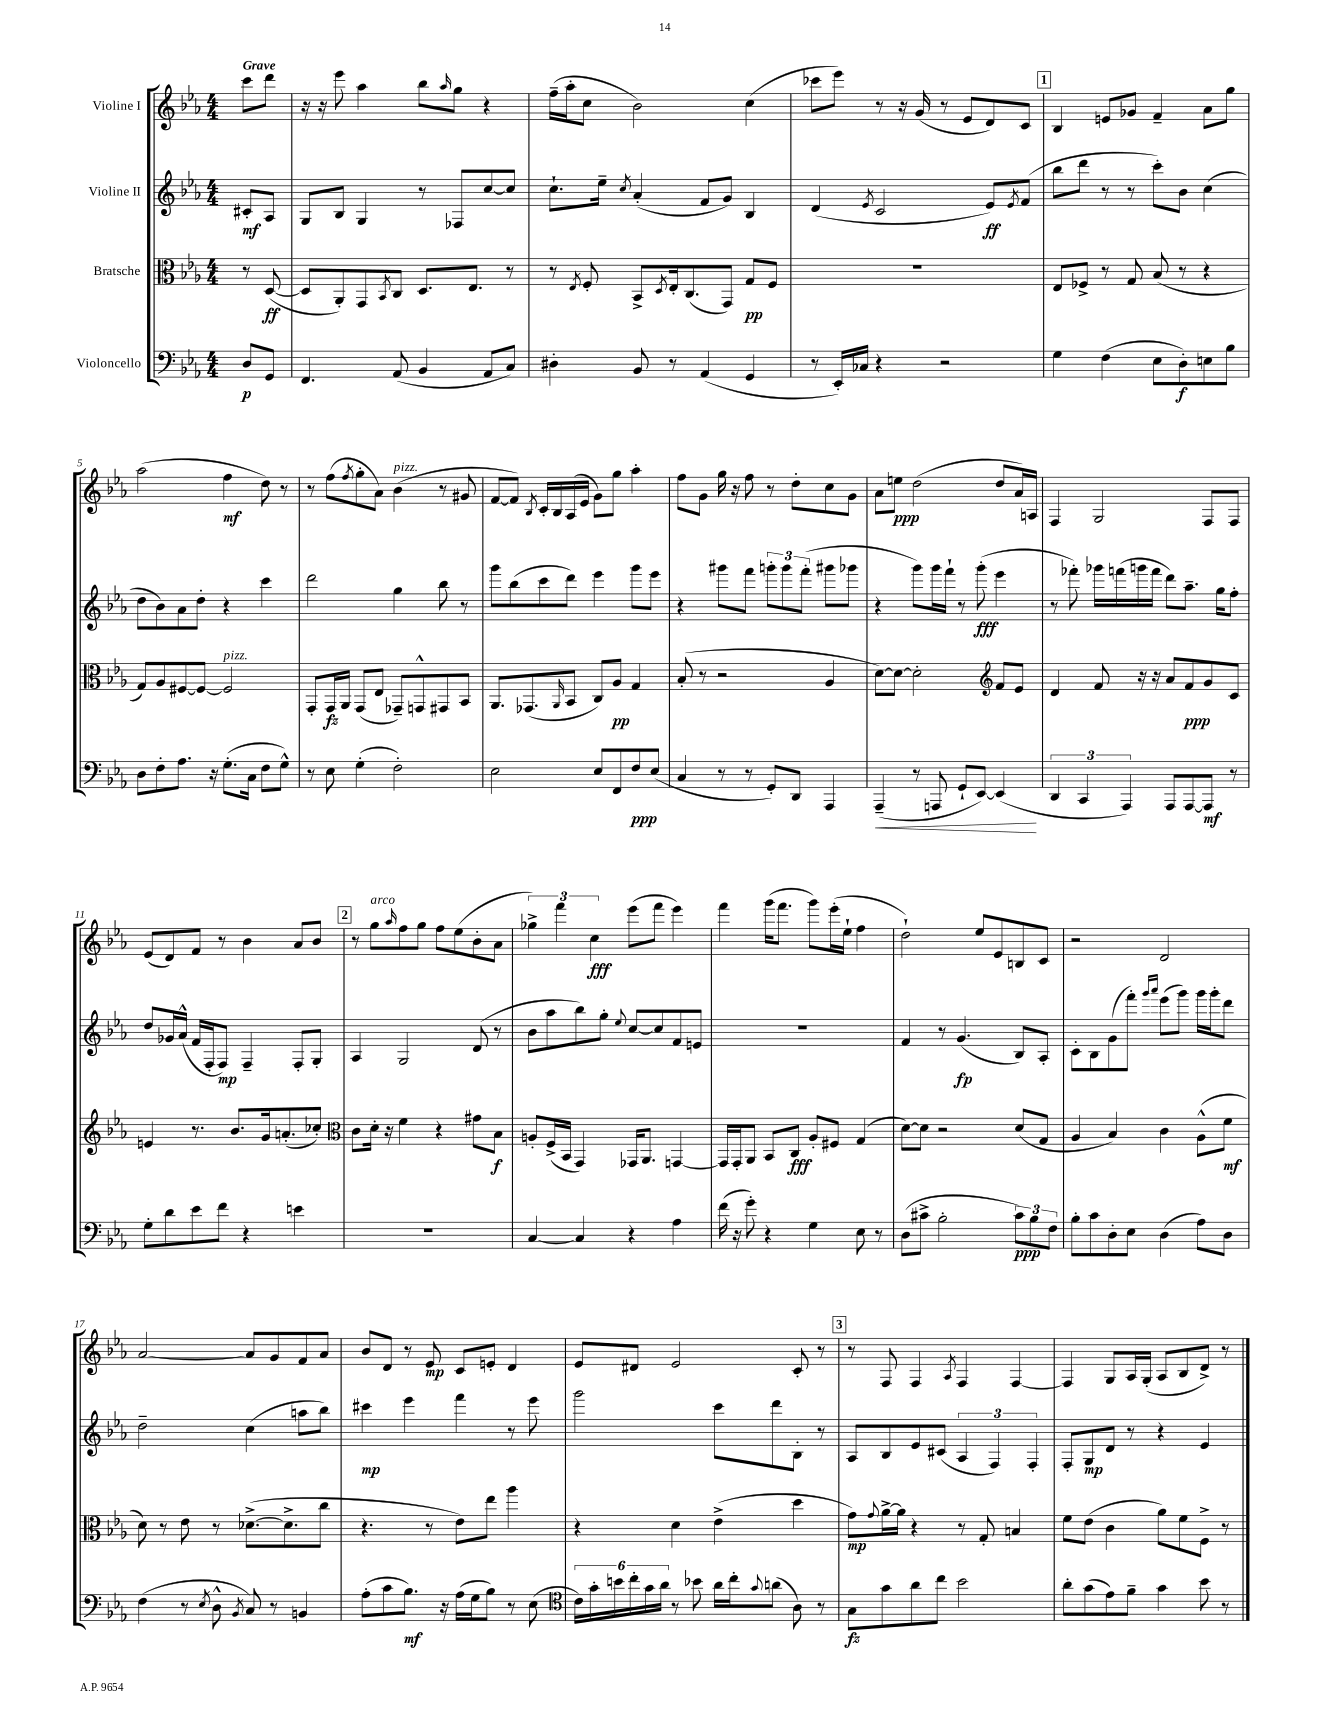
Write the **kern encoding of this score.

**kern	**kern	**kern	**kern
*staff4	*staff3	*staff2	*staff1
*clefF4	*clefC3	*clefG2	*clefG2
*k[b-e-a-]	*k[b-e-a-]	*k[b-e-a-]	*k[b-e-a-]
*M4/4	*M4/4	*M4/4	*M4/4
8D/L	8r	8c#'/L	8ccc\L
8GG/J	([8D/	8A-/J	8ddd\J
=	=	=	=
4.FF/	8D/]L	8G/L	16r
.	.	.	16r
.	8AA-'/)	8B-/J	8eee-\
.	8GG/	4G/	4aa-\
.	8qBB-/	.	.
(8AA-/	8C/J	.	.
4BB-/	8.D/L	8r	8bb-\L
.	.	.	16qqaa-/
.	.	8F-/L	8gg\J
.	8.E-/J	.	.
8AA-/L	.	[8cc/	4r
8C/J)	8r	8cc/]J	.
=	=	=	=
4D#'\	8r	8.cc`\L	(16ff~\LL
.	.	.	16aa-'\J
.	8qE-/	.	.
.	8F'/	.	8cc\J
.	.	16ee-~\Jk	.
.	.	8qcc/	.
8BB-/	8BB-^/L	(4a-'/	2b-\)
.	8qD/	.	.
8r	16E-'/k	.	.
.	(8.C/	.	.
(4AA-/	.	8f/L	.
.	8GG/J)	8g/J)	.
4GG/	8G/L	4B-/	(4cc\
.	8F/J	.	.
=	=	=	=
8r	1r	(4d/	8ccc-\L
16EE-'/LL)	.	.	8eee-\J)
16C-/JJ	.	.	.
.	.	8qe-/	.
4r	.	2c/	8r
.	.	.	16r
.	.	.	(16g/
2r	.	.	8r
.	.	.	8e-/L
.	.	8e-/L)	8d/)
.	.	8qe-/	.
.	.	(8f/J	8c/J
=	=	=	=
4G\	8E-/L	8bb-\L	4B-/
.	8F-^/J	8ddd\J	.
(4F\	8r	8r	8e/L
.	8G/	8r	8g-/J
8E-\L	(8B-/	8ccc'\L)	4f~/
8D'\)	8r	8b-\J	.
8E\	4r	(4cc\	8a-\L
8B-\J	.	.	8gg\J
=	=	=	=
8D\L	8G/L)	8dd\L	(2aa-\
8F'\	8A-/	8b-\)	.
8.A-\J	[8F#/	8a-\	.
.	8F#/_J	8dd'\J	.
16r	.	.	.
(8.G'\L	2F#/]	4r	4ff\
16C\Jk	.	.	.
8F\L	.	4ccc\	8dd\)
8G^^\J)	.	.	8r
=	=	=	=
8r	8GG'/L	2ddd\	8r
8E-\	16GG/L	.	(8ff\L
.	16AA-/JJ	.	.
.	.	.	8qff/
(4G'\	(8GG/L	.	8gg'\
.	8E-/J	.	8a-\J)
2F'\)	8GG-~/L)	4gg\	(4b-\
.	8GG^^/	.	.
.	8GG#/	8bb-\	8r
.	8BB-/J	8r	8g#/
=	=	=	=
2E-\	8.AA-/L	8ggg\L	[8f/L
.	.	(8bb-\	8f/]J)
.	(8.GG-/	.	.
.	.	.	8qB-/
.	.	8ccc\	16c'/LL
.	.	.	16B-/
.	16qqAA-/	.	.
.	8BB-/J	8ddd\J)	(16A-/
.	.	.	16e-/JJ
8E-/L	8C/L)	4eee-\	8g\L)
8FF/	8A-/J	.	8gg\J
8F/	4G/	8ggg\L	4aa-'\
(8E-/J	.	8eee-\J	.
=	=	=	=
4C/	(8B-'/	4r	8ff\L
.	8r	.	8g\J
8r	2r	8ggg#\L	16gg\
.	.	.	16r
8r	.	8fff\J	8ff\
8GG'/L)	.	12ggg'\L	8r
.	.	12ggg\	.
8DD/J	.	.	8dd'\L
.	.	(12fff'\J	.
4AAA-/	4A-/	8ggg#\L	8cc\
.	.	8ggg-\J	8g\J
=	=	=	=
(4AAA-~/	[8d\L)	4r	8a-\L
.	8d\_J	.	8ee\J
8r	2d'\]	8ggg\L)	(2dd\
8AAA/	.	16ggg\L	.
.	.	16fff`\JJ	.
8GG`/L	.	8r	.
[8EE-/J)	.	(8ggg'\	.
*	*clefG2	*	*
(4EE-/]	8f/L	4eee-\	8dd/L
.	8e-/J	.	16a-/L)
.	.	.	16A/JJ
=	=	=	=
6DD/	4d/	8r	4F/
.	.	8fff-'\)	.
6CC/	.	.	.
.	8f/	16ggg-\LL	2G/
.	.	(16fff\	.
6AAA-/)	.	.	.
.	16r	16ggg\	.
.	16r	16fff\JJ	.
8AAA-/L	8a-/L	8ddd\L)	.
[8AAA-/	8f/	8.aa-~\J	.
8AAA-/]J	8g/	.	8F/L
.	.	16gg\LK	.
8r	8c/J	8ff'\J	8F/J
=	=	=	=
8G'\L	4e/	8dd/L	(8e-/L
8d\	.	16g-/L	8d/)
.	.	(16a-^^/JJ	.
8e-\	8.r	16f/LL	8f/J
.	.	16F'/J	.
8f\J	.	8F/J)	8r
.	8.b-/L	.	.
4r	.	4F~/	4b-\
.	16g/k	.	.
.	(8.a'/	.	.
4e\	.	8F'/L	8a-/L
.	8cc-'/J)	8G'/J	8b-/J
=	=	=	=
*	*clefC3	*	*
1r	8c\L	4A-/	8r
.	16d'\Jk	.	8gg\L
.	16r	.	.
.	.	.	16qqaa-/
.	4f\	2G/	8ff\
.	.	.	8gg\J
.	4r	.	8ff\L
.	.	.	(8ee-\
.	8g#\L	(8d/	8b-'\
.	8B-\J	8r	8a-\J
=	=	=	=
[4C/	8A'/L	8b-\L	6gg-^\)
.	(16F^/L	8aa-\	.
.	.	.	6fff\
.	16BB-/JJ	.	.
4C/]	4GG/)	8bb-\)	.
.	.	.	6cc\
.	.	8gg'\J	.
.	.	8qqee-/	.
4r	16GG-/LK	[8cc/L	(8eee-\L
.	8.AA-/J	.	.
.	.	8cc/]	8fff\J
4A-\	[4GG/	8f/	4eee-\)
.	.	8e/J	.
=	=	=	=
(16f\	16GG/]LL	1r	4fff\
16r	16GG'/J	.	.
8g'\)	8AA-/J	.	.
4r	8BB-/L	.	(16ggg\LK
.	.	.	8.fff\J
.	8C/J	.	.
4G\	8A-'/L	.	8ggg\L)
.	8F#/J	.	(16eee-'\L
.	.	.	16ee-`\JJ
8E-\	(4G/	.	4ff\
8r	.	.	.
=	=	=	=
(8D\L	[8d\L)	4f/	2dd`\)
8c#^\J	8d\]J	.	.
2B-'\	2r	8r	.
.	.	(4.g/	.
.	.	.	8ee-/L
.	.	.	8e-/
12c#\L)	(8d/L	8B-/L)	8B/
12B-\	.	.	.
.	8G/J	8A-'/J	8c/J
12F\J	.	.	.
=	=	=	=
8B-'\L	4A-/	8c'\L	2r
8c\	.	8B-\	.
8D'\	4B-/)	(8g\	.
8E-\J	.	8fff'\J)	.
.	.	16qqggg/LL	.
.	.	16qqaaa-/JJ	.
(4D\	4c\	(8eee-\L	2d/
.	.	8ggg\J)	.
8A-\L)	(8A-^^\L	16ggg\LL	.
.	.	16ggg'\J	.
8D\J	8f\J	8ddd\J	.
=	=	=	=
(4F\	8d\)	2dd~\	[2a-/
.	8r	.	.
8r	8e-\	.	.
8qE-/	.	.	.
8D^^\	8r	.	.
8qBB-/	.	.	.
8C/)	([8.d-^\L	(4cc\	8a-/]L
8r	.	.	8g/
.	8.d-^\]	.	.
4BB/	.	8aa\L	8f/
.	8cc\J	8bb-\J)	8a-/J
=	=	=	=
(8A-'\L	4.r	4ccc#\	8b-/L
8c\	.	.	8d/J
8.B-\J)	.	4eee-\	8r
.	8r	.	8e-/
16r	.	.	.
(16A-\LL	8e-\L)	4fff\	8c/L
16G\J	.	.	.
8B-\J)	8ee-\J	.	8e'/J
8r	4aa-\	8r	4d/
(8E-\	.	8eee-\	.
=	=	=	=
*clefC4	*	*	*
24c\LL)	4r	2ggg\	8e-/L
24g'\	.	.	.
24b\	.	.	.
24cc'\	.	.	8d#/J
24g\	.	.	.
24a-\JJ	.	.	.
8r	4d\	.	2e-/
8b-\	.	.	.
16a-\LL	(4e-^\	8ccc\L	.
16cc'\J	.	.	.
8qqg/	.	.	.
(8a\J	.	8ddd\	.
8A-\)	4dd\	8B-'\J	8c'/
8r	.	8r	8r
=	=	=	=
8G\L	8g\L)	8A-/L	8r
.	8qqg/	.	.
8g\	[16a-^\L	8B-/	8F/
.	16a-\]JJ	.	.
8a-\	4r	8e-/	4F/
8cc\J	.	(8c#/J	.
.	.	.	8qA-/
2b-\	8r	6A-/	4F/
.	8G'/	.	.
.	.	6F/)	.
.	4B/	.	[4F/
.	.	6F'/	.
=	=	=	=
8a-'\L	8f\L	8F'/L	4F/]
(8g\	(8e-\J	8G/	.
8e-\)	4c\	8d/J	8G/L
8f~\J	.	8r	16A-/L
.	.	.	(16G'/JJ
4g\	8a-\L)	4r	8A-/L
.	8f\	.	8B-/
8b-\	8F^\J	4e-/	8d^/J)
8r	8r	.	8r
==	==	==	==
*-	*-	*-	*-
